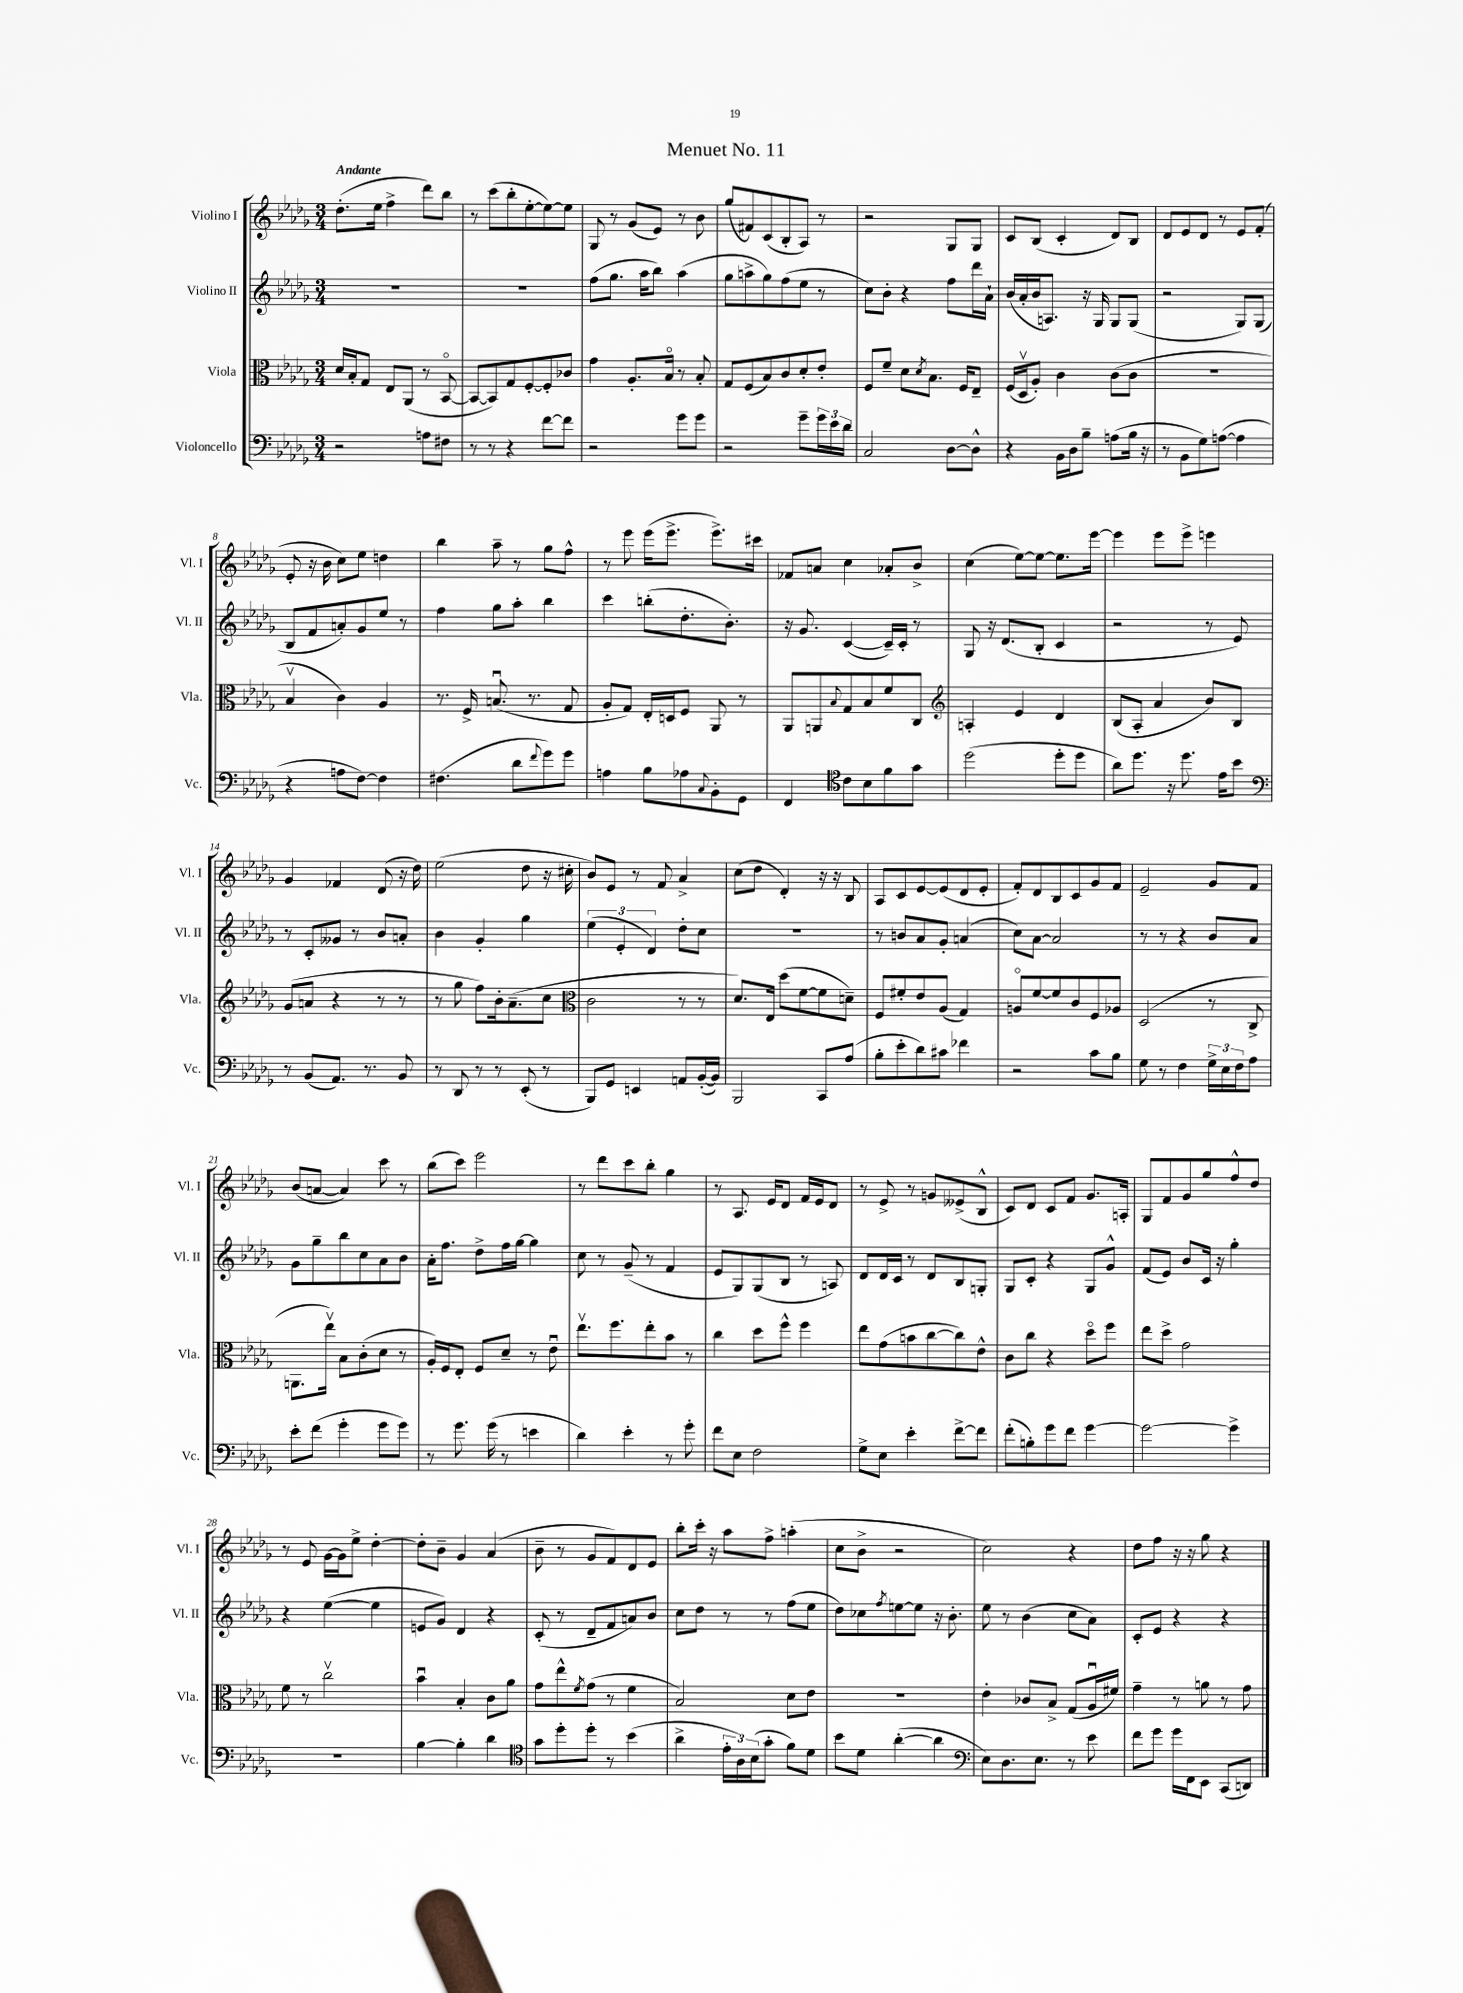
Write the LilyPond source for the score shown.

\header { title = "Menuet No. 11" }
<<
\new StaffGroup <<
\new Staff = "s0" \with { instrumentName = "Violino I" shortInstrumentName = "Vl. I" } {
    \clef treble \key des \major \numericTimeSignature \time 3/4 \tempo "Andante"
    des''8.-.( ees''16 f''4-> des'''8) bes''8 |
    r8 c'''8( bes''8-. ees''8~-. ees''8~) ees''8 |
    ges8 r8 ges'8( ees'8) r8 bes'8 |
    ges''8( fis'8) c'8( bes8-. aes8) r8 |
    r2 ges8 ges8 |
    c'8 bes8( c'4-. des'8) bes8 |
    des'8 ees'8 des'8 r8 ees'8 f'8-.( |
    ees'8-. r16 bes'16 c''8) ees''8 d''4 |
    bes''4 aes''8-- r8 ges''8 f''8-^ |
    r8 ees'''8 ees'''16( ees'''8.-> ees'''8.->) cis'''16 |
    fes'8 a'8 c''4 aes'8-. bes'8-> |
    c''4( ees''8~) ees''8~ ees''8. ees'''16~ |
    ees'''4 ees'''8 ees'''8-> e'''4 |
    ges'4 fes'4 des'8( r16 des''16) |
    ees''2( des''8 r16 cis''16-. |
    bes'8) ees'8 r8 f'8 aes'4-> |
    c''8( des''8 des'4-.) r16 r16 bes8 |
    aes8 c'8 ees'8~ ees'8( des'8 ees'8-. |
    f'8-.) des'8 bes8 c'8 ges'8 f'8 |
    ees'2-- ges'8 f'8 |
    bes'8( a'8~ a'4) c'''8 r8 |
    bes''8( c'''8) ees'''2 |
    r8 des'''8 c'''8 bes''8-. ges''4 |
    r8 aes8. ees'16 des'8 f'16 ees'16 des'8 |
    r8 ees'8-> r8 g'8 eeses'8->( bes8-^ |
    c'8) des'8 c'8 f'8 ges'8. a16-. |
    ges8 f'8 ges'8 ges''8 f''8-^ des''8 |
    r8 ees'8 ges'16~ ges'16 ees''8-> des''4~-. |
    des''8-. bes'8-- ges'4 aes'4( |
    bes'8-- r8 ges'8 f'8) des'8 ees'8 |
    bes''8-. c'''16-. r16 aes''8 f''8-> a''4-.( |
    c''8 bes'8-> r2 |
    c''2) r4 |
    des''8 f''8 r16 r16 ges''8 r4 \bar "|." |
}
\new Staff = "s1" \with { instrumentName = "Violino II" shortInstrumentName = "Vl. II" } {
    \clef treble \key des \major \numericTimeSignature \time 3/4
    R2. |
    R2. |
    f''8( ges''8. aes''16 bes''8) aes''4( |
    ges''8 a''8-> ges''8) f''8( ees''8 r8 |
    c''8) bes'8-. r4 f''8 des'''16 aes'16-! |
    bes'16( aes'16-. bes'16 a8.) r16 ges16 ges8 ges8( |
    r2 ges8) ges8( |
    bes8 f'8 a'8-.) ges'8 ees''8 r8 |
    f''4 ges''8 aes''8-. bes''4 |
    c'''4 b''8-.( des''8.-. bes'8.-.) |
    r16 ges'8. c'4~( c'16--) c'16-. r8 |
    ges8 r16 des'8.( bes8-. c'4 |
    r2 r8 ees'8) |
    r8 c'8-. geses'8 r8 bes'8 a'8-. |
    bes'4 ges'4-. ges''4 |
    \tuplet 3/2 { ees''4( ees'4-. des'4) } des''8-. c''8 |
    R2. |
    r8 b'8 aes'8 ges'8-. a'4( |
    c''8) aes'8~ aes'2 |
    r8 r8 r4 bes'8 aes'8 |
    ges'8 ges''8-- bes''8 c''8 aes'8 bes'8 |
    aes'16-. f''8. des''8-> f''16 ges''16~ ges''4 |
    c''8 r8 ges'8--( r8 f'4 |
    ees'8 ges8) ges8( bes8 r8 a8) |
    des'8 des'16 c'16 r8 des'8 bes8 g8-. |
    ges8 c'8-. r4 ges8 ges'8-^ |
    f'8( ees'8) bes'8 c'16 r16 ges''4-. |
    r4 ees''4~( ees''4 |
    e'8 ges'8) des'4 r4 |
    c'8-.( r8 des'8-- f'8 a'8) bes'8 |
    c''8 des''8 r8 r8 f''8( ees''8 |
    des''8) ces''8 \acciaccatura { f''8 } e''8~ e''8 r16 bes'8.-. |
    ees''8 r8 bes'4( c''8 aes'8) |
    c'8-. ees'8 r4 r4 \bar "|." |
}
\new Staff = "s2" \with { instrumentName = "Viola" shortInstrumentName = "Vla." } {
    \clef alto \key des \major \numericTimeSignature \time 3/4
    des'16 bes16-. ges8 ees8 aes,8( r8 bes,8~\flageolet |
    bes,8~ bes,8) ges8 f8~-. f8-. ces'8 |
    ges'4 aes8.-. bes16\flageolet r8 bes8-. |
    ges8 f8( bes8) c'8 des'8-. ees'8-. |
    f8 f'8-- des'8 \acciaccatura { des'8 } bes8. f16 ees8-- |
    f16( des16\upbow aes8-.) c'4 c'8( c'8 |
    R2. |
    bes4\upbow c'4) aes4 |
    r8. f16-> b8.\downbow( r8. ges8 |
    aes8-. ges8) ees16-. d16 f8 aes,8 r8 |
    aes,8 a,8 \appoggiatura { bes8 } ges8 bes8 f'8 c8 |
    \clef treble a4-. ees'4 des'4 |
    bes8( aes8-. aes'4 bes'8) bes8 |
    ges'8( a'8 r4 r8 r8 |
    r8 ges''8 f''8) bes'16-. aes'8.--( c''8 |
    \clef alto c'2 r8 r8 |
    des'8.) ees16 des''8( f'8~ f'8 d'8--) |
    f8 fis'8-. ees'8 aes8( ges4) |
    a8\flageolet f'8~ f'8 c'8 f8 aes8 |
    des2( r8 c8-> |
    a,8. ees''16\upbow) bes8 c'8-.( des'8 r8 |
    aes16-.) f16 ees8-. f8 des'8-- r8 ees'8\downbow |
    ees''8.\upbow f''8. ees''8-. bes'8 r8 |
    c''4 des''8 f''8-^ f''4 |
    ees''8 ges'8( b'8 c''8~ c''8) ees'8-^ |
    c'8 c''8 r4 des''8\flageolet f''8 |
    ees''8 des''8-> ges'2 |
    f'8 r8 c''2\upbow |
    bes'4\downbow bes4-. c'8 aes'8 |
    ges'8 ees''8-^ \acciaccatura { f'8 } ges'8( r8 f'4 |
    bes2) des'8 ees'8 |
    R2. |
    ees'4-. ces'8 bes8-> ges8( aes16\downbow fis'16) |
    ges'4-- r8 a'8 r8 ges'8 \bar "|." |
}
\new Staff = "s3" \with { instrumentName = "Violoncello" shortInstrumentName = "Vc." } {
    \clef bass \key des \major \numericTimeSignature \time 3/4
    r2 a8 fis8 |
    r8 r8 r4 f'8~ f'8 |
    r2 ges'8 ges'8 |
    r2 ges'8-- \tuplet 3/2 { ges'16 ees'16 des'16 } |
    c2 des8~ des8-^ |
    r4 bes,16 des16 bes8-- a8( bes16 r16 |
    r8 bes,8 ges8) a8~( a4 |
    r4 a8 f8~) f4 |
    fis4.( des'8 \appoggiatura { f'8 } ges'8) ges'8 |
    a4 bes8 aes8 \appoggiatura { c8 } bes,8-. ges,8 |
    f,4 \clef tenor c'8 bes8 f'8 ges'8 |
    des''2( des''8-. des''8 |
    aes'8) des''8. r16 des''8. ees'16 bes'8 |
    \clef bass r8 bes,8( aes,8.) r8. bes,8 |
    r8 des,8 r8 r8 ees,8-.( r8 |
    bes,,8) ges,8 e,4 a,8 bes,16~-.( bes,16) |
    bes,,2 c,8 aes8( |
    bes8-. ees'8-. des'8) cis'8 fes'4 |
    r2 c'8 bes8 |
    ges8 r8 f4 \tuplet 3/2 { ges16-> ees16 f16 } aes8 |
    ees'8-. f'8( ges'4-. ges'8 ges'8) |
    r8 ges'8. ges'16( r8 e'4 |
    des'4) ees'4-. r8 ges'8-. |
    f'8 ees8 f2 |
    ges8-> ees8 ees'4-. f'8~-> f'8 |
    f'8-.( b8-.) ges'8 f'8 ges'4~ |
    ges'2~ ges'4-> |
    R2. |
    bes4~ bes4-. des'4 |
    \clef tenor ges'8 des''8-. des''8-. r8 bes'4( |
    aes'4-> \tuplet 3/2 { ees'16-. aes16) bes16( } ges'8-. f'8) des'8 |
    bes'8 des'8 aes'4~-.( aes'4 |
    \clef bass ees8) des8. ees8. r8 ees'8 |
    f'8 ges'8 ges'16 f,16 ees,8 c,8( d,8) \bar "|." |
}
>>
>>
